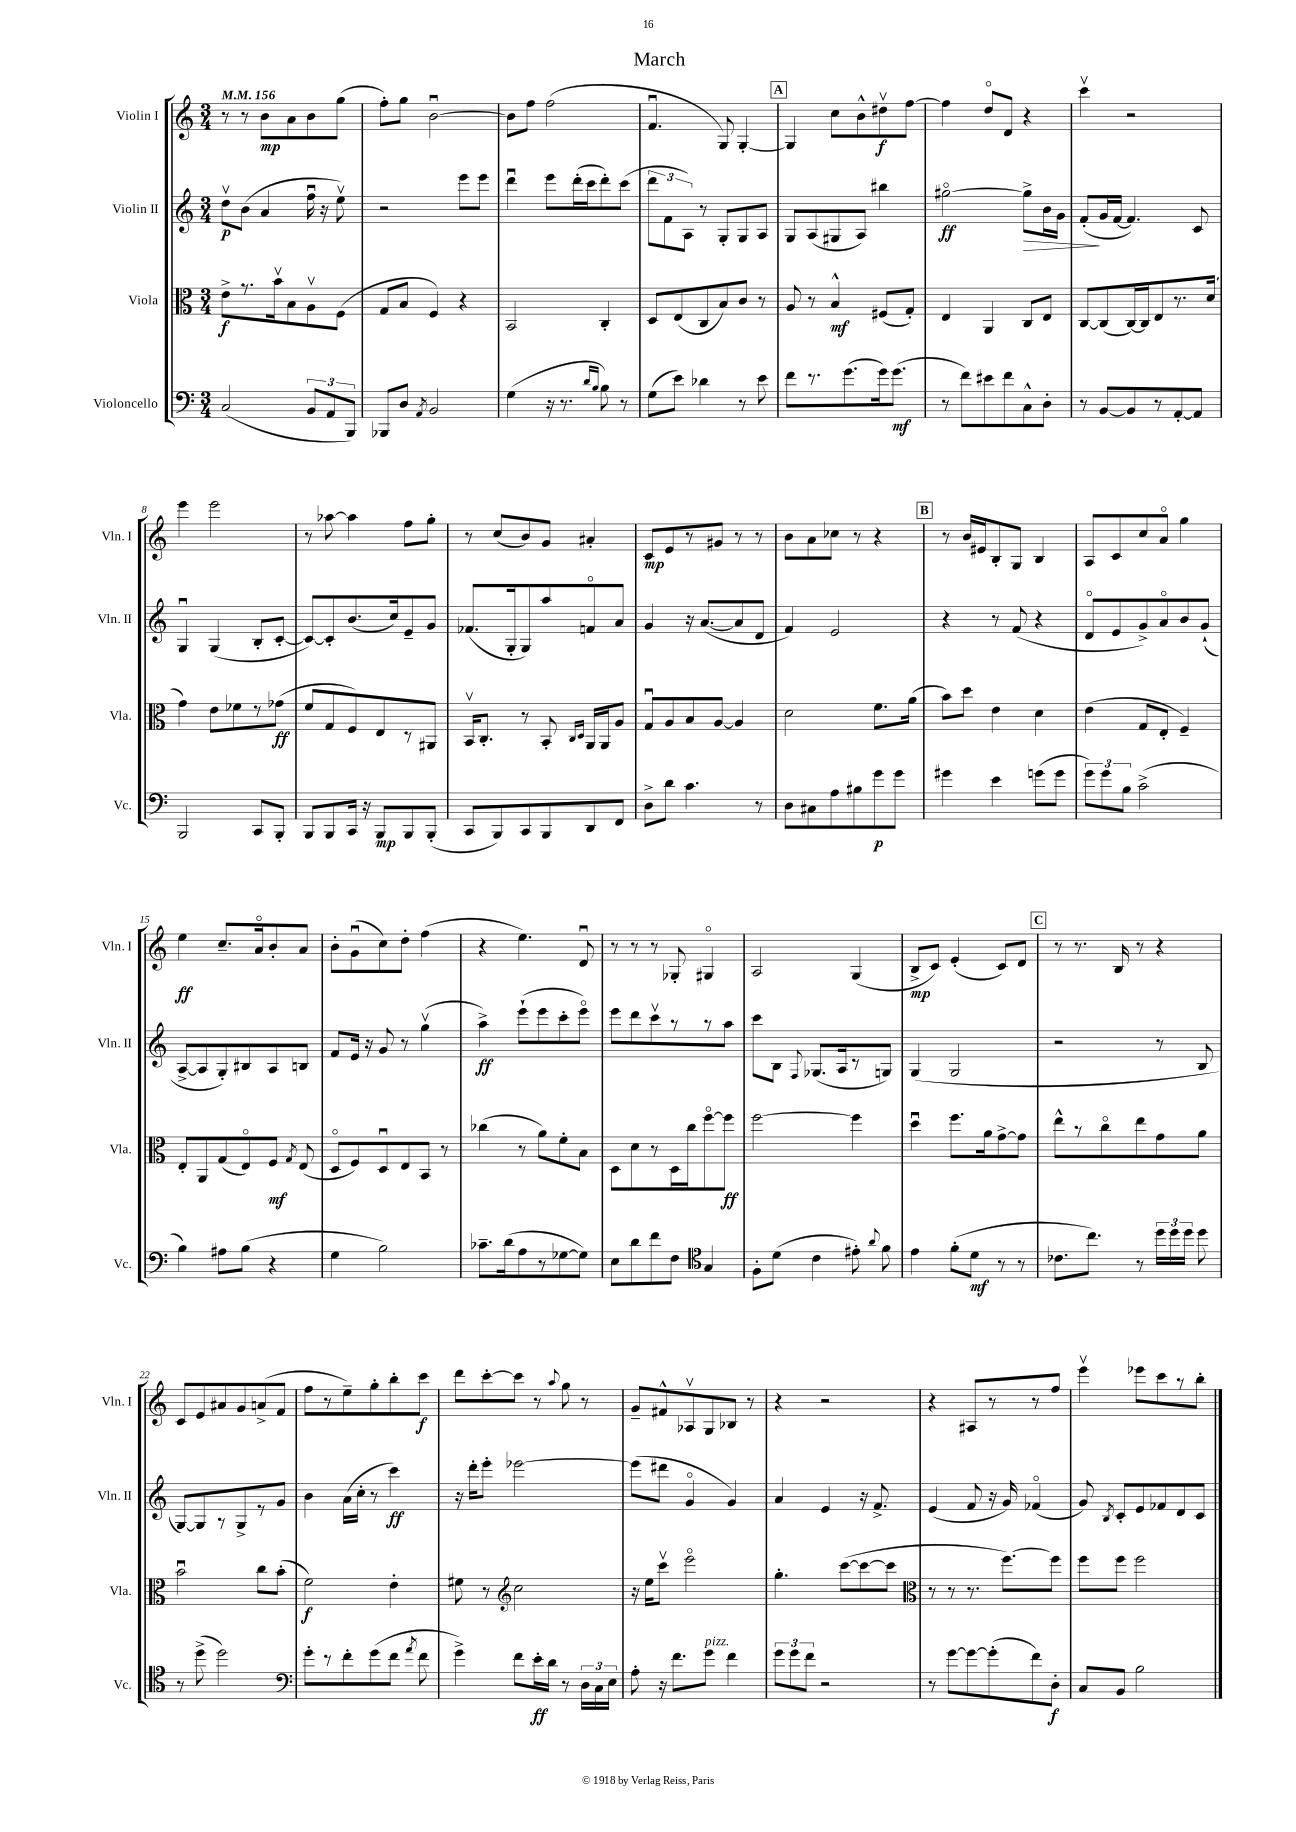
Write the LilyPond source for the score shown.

\header { title = "March" }
<<
\new StaffGroup <<
\new Staff = "s0" \with { instrumentName = "Violin I" shortInstrumentName = "Vln. I" } {
    \clef treble \key c \major \numericTimeSignature \time 3/4 \tempo 4 = 156
    \autoBeamOff r8 r8 b'8[\mp a'8 b'8 g''8]( |
    f''8[-.) g''8] b'2~\downbow |
    b'8[ f''8] f''2( |
    f'4.\downbow g8) g4~-. |
    \mark \markup { \box "A" } g4 c''8[ b'8-^ dis''8\upbow\f f''8]~ |
    f''4 d''8[\flageolet d'8] r4 |
    c'''4\upbow r2 |
    e'''4 e'''2 |
    r8 aes''8~ aes''4 f''8[ g''8]-. |
    r8 c''8[( b'8) g'8] ais'4-. |
    c'8[\mp e'8 r8 gis'8] r8 r8 |
    b'8[ a'8 ces''8] r8 r4 |
    \mark \markup { \box "B" } r8 b'16[ eis'16 b8-. g8] b4 |
    a8[ c'8 c''8 a'8]\flageolet g''4 |
    e''4\ff c''8.[-- a'16\flageolet b'8-. a'8] |
    b'8[-. g'8\downbow( c''8) d''8]-. f''4( |
    r4 e''4.) d'8\downbow |
    r8 r8 r8 ges8-. gis4\flageolet |
    a2 g4( |
    b8[->\mp c'8]) e'4-.( c'8[) d'8] |
    \mark \markup { \box "C" } r8 r8. b16 r8 r4 |
    c'8[ e'8 ais'8 g'8 a'8->( f'8] |
    f''8[ r8 e''8--) g''8-. b''8-. c'''8]\f |
    d'''8[ c'''8~-. c'''8] r8 \appoggiatura { a''8 } g''8 r8 |
    g'8[-- fis'8-^ aes8\upbow g8 bes8] r8 |
    r4 r2 |
    r4 ais8[ r8 r8 f''8] |
    e'''4\upbow ees'''8[ c'''8 r8 b''8]-. \bar "|." |
}
\new Staff = "s1" \with { instrumentName = "Violin II" shortInstrumentName = "Vln. II" } {
    \clef treble \key c \major \numericTimeSignature \time 3/4
    \autoBeamOff d''8[\upbow\p b'8]( a'4 f''16\downbow r16 e''8\upbow) |
    r2 e'''8[ e'''8] |
    d'''4\downbow e'''8[ d'''16-.( c'''16 d'''8-.) c'''8]( |
    \tuplet 3/2 { d'''8[ f'8 a8]) } r8 g8[-. g8 a8] |
    \mark \markup { \box "A" } g8[ a8( gis8 a8]) bis''4 |
    gis''2~\flageolet\ff gis''8[->\> b'16 g'16] |
    f'8[-.\!( g'16 f'16]~ f'4.) c'8 |
    g4\downbow g4( b8[-. c'8]~-. |
    c'8[~) c'8-. b'8.( c''16) e'8-- g'8] |
    fes'8.[( g16-. g8) a''8 f'8\flageolet a'8] |
    g'4 r16 a'8.[~( a'8 d'8] |
    f'4) e'2 |
    \mark \markup { \box "B" } r4 r8 f'8( r4 |
    d'8[\flageolet e'8 g'8->) a'8\flageolet b'8 g'8]-!( |
    a8[~-> a8 g8-.) bis8 a8 b8] |
    f'8[ e'16] r16 g'8 r8 g''4\upbow( |
    a''4->\ff) e'''8[-!( e'''8 c'''8-. e'''8]\flageolet) |
    e'''8[ d'''8 c'''8\upbow r8 r8 a''8] |
    c'''8[ b8] \appoggiatura { f8 } ges8.[( a16 r8 g8]) |
    g4( g2 |
    \mark \markup { \box "C" } r2 r8 b8 |
    g8[~) g8 r8 g8-> r8 g'8] |
    b'4 a'16[( c''16]-. r8 c'''4\ff) |
    r16 d'''16[-. e'''8]-. ees'''2~ |
    ees'''8[( dis'''8] g'4\flageolet g'4) |
    a'4 e'4 r16 f'8.-> |
    e'4( f'8 r16 g'16) fes'4\flageolet( |
    g'8) \acciaccatura { b8 } c'8[-. e'8 fes'8 d'8 c'8] \bar "|." |
}
\new Staff = "s2" \with { instrumentName = "Viola" shortInstrumentName = "Vla." } {
    \clef alto \key c \major \numericTimeSignature \time 3/4
    \autoBeamOff e'8[->\f r8. b'16\upbow b8 a8\upbow f8]( |
    g8[ b8] f4) r4 |
    b,2 c4-. |
    d8[ e8( c8 b8) c'8] r8 |
    \mark \markup { \box "A" } a8 r8 b4-^\mf fis8[( g8]-.) |
    e4 a,4 c8[ e8] |
    c8[~ c8( c16~) c16 e8 r8. d'16]( |
    g'4) e'8[ fes'8 r8 ges'8]\ff( |
    f'8[ g8 f8) e8 r8 ais,8] |
    b,16[\upbow c8.]-. r8 b,8-. \grace { c16[ d16] } a,16[ a,16 a8] |
    g8[\downbow a8 b8 a8]~ a4 |
    d'2 f'8.[ a'16]( |
    \mark \markup { \box "B" } b'8[) d''8] e'4 d'4 |
    e'4( g8[ e8]-. f4--) |
    e8[-. a,8 g8( e8\flageolet) f8]\mf \acciaccatura { g8 } e8( |
    d8[\flageolet f8) d8\downbow e8 b,8] r8 |
    ces''4( r8 a'8[) f'8-. b8] |
    d8[ d'8 r8 d16 c''16 f''8~\flageolet f''8]\ff |
    f''2~ f''4 |
    d''4\downbow f''8.[ a'16 g'8~-> g'8] |
    \mark \markup { \box "C" } e''8[-^ r8 c''8\flageolet e''8 g'8 a'8] |
    b'2\downbow c''8[ b'8]-.( |
    f'2\f) e'4-. |
    fis'8 r8 \clef treble c''2 |
    r16 e''16[ c'''8]\upbow e'''2\flageolet |
    g''4.-. c'''8[~( c'''8~ c'''8] |
    \clef alto r8 r8 r8. f''8.[~) f''8] |
    f''8[ f''8] f''2 \bar "|." |
}
\new Staff = "s3" \with { instrumentName = "Violoncello" shortInstrumentName = "Vc." } {
    \clef bass \key c \major \numericTimeSignature \time 3/4
    \autoBeamOff c2( \tuplet 3/2 { b,8[ a,8 b,,8]) } |
    bes,,8[ d8] \acciaccatura { a,8 } b,2 |
    g4( r16 r8. \grace { d'16[ b16] } b8) r8 |
    g8[( e'8]) des'4 r8 e'8 |
    \mark \markup { \box "A" } f'8[ r8. g'8.( g'16) g'8.]\mf( |
    r8 f'8[) eis'8 f'8 c8-^ d8]-. |
    r8 b,8[~ b,8 r8 a,8~-. a,8] |
    b,,2 c,8[ b,,8]-. |
    b,,8[ b,,8 c,16] r16 b,,8[\mp b,,8 b,,8]-.( |
    c,8[ b,,8) c,8 b,,8 d,8 f,8] |
    d8[-> d'8] c'4. r8 |
    d8[ cis8 a8 bis8 g'8\p g'8] |
    \mark \markup { \box "B" } gis'4 e'4 g'8[( g'8] |
    \tuplet 3/2 { g'8[) g'8 b8] } c'2->( |
    b4) ais8[ b8]( r4 |
    g4 b2) |
    ces'8.[-- d'16( a8 r8 ges8~ ges8]) |
    e8[ d'8 f'8 f8] \clef tenor g4 |
    f8[-. d'8]( c'4 eis'8-.) \appoggiatura { a'8 } f'8 |
    e'4 f'8[-.( d'8]\mf r8 r8 |
    \mark \markup { \box "C" } ces'8.[ c''8.]) r8 \tuplet 3/2 { d''16[ d''16 d''16] } d''8 |
    r8 d''8->( d''2) |
    \clef bass g'8[-. r8 f'8-. g'8( f'8] \acciaccatura { a'8 } f'8 |
    g'4->) f'8[ e'16-.\ff d'16] r8 \tuplet 3/2 { d16[ c16 e16] } |
    a8-. r16 f'8.[ g'8]^\markup { \italic "pizz." } f'4 |
    \tuplet 3/2 { g'8[ g'8 f'8] } r2 |
    r8 g'8[~ g'8~ g'8-.( f'8) d8]-.\f |
    c8[ b,8] b2 \bar "|." |
}
>>
>>
